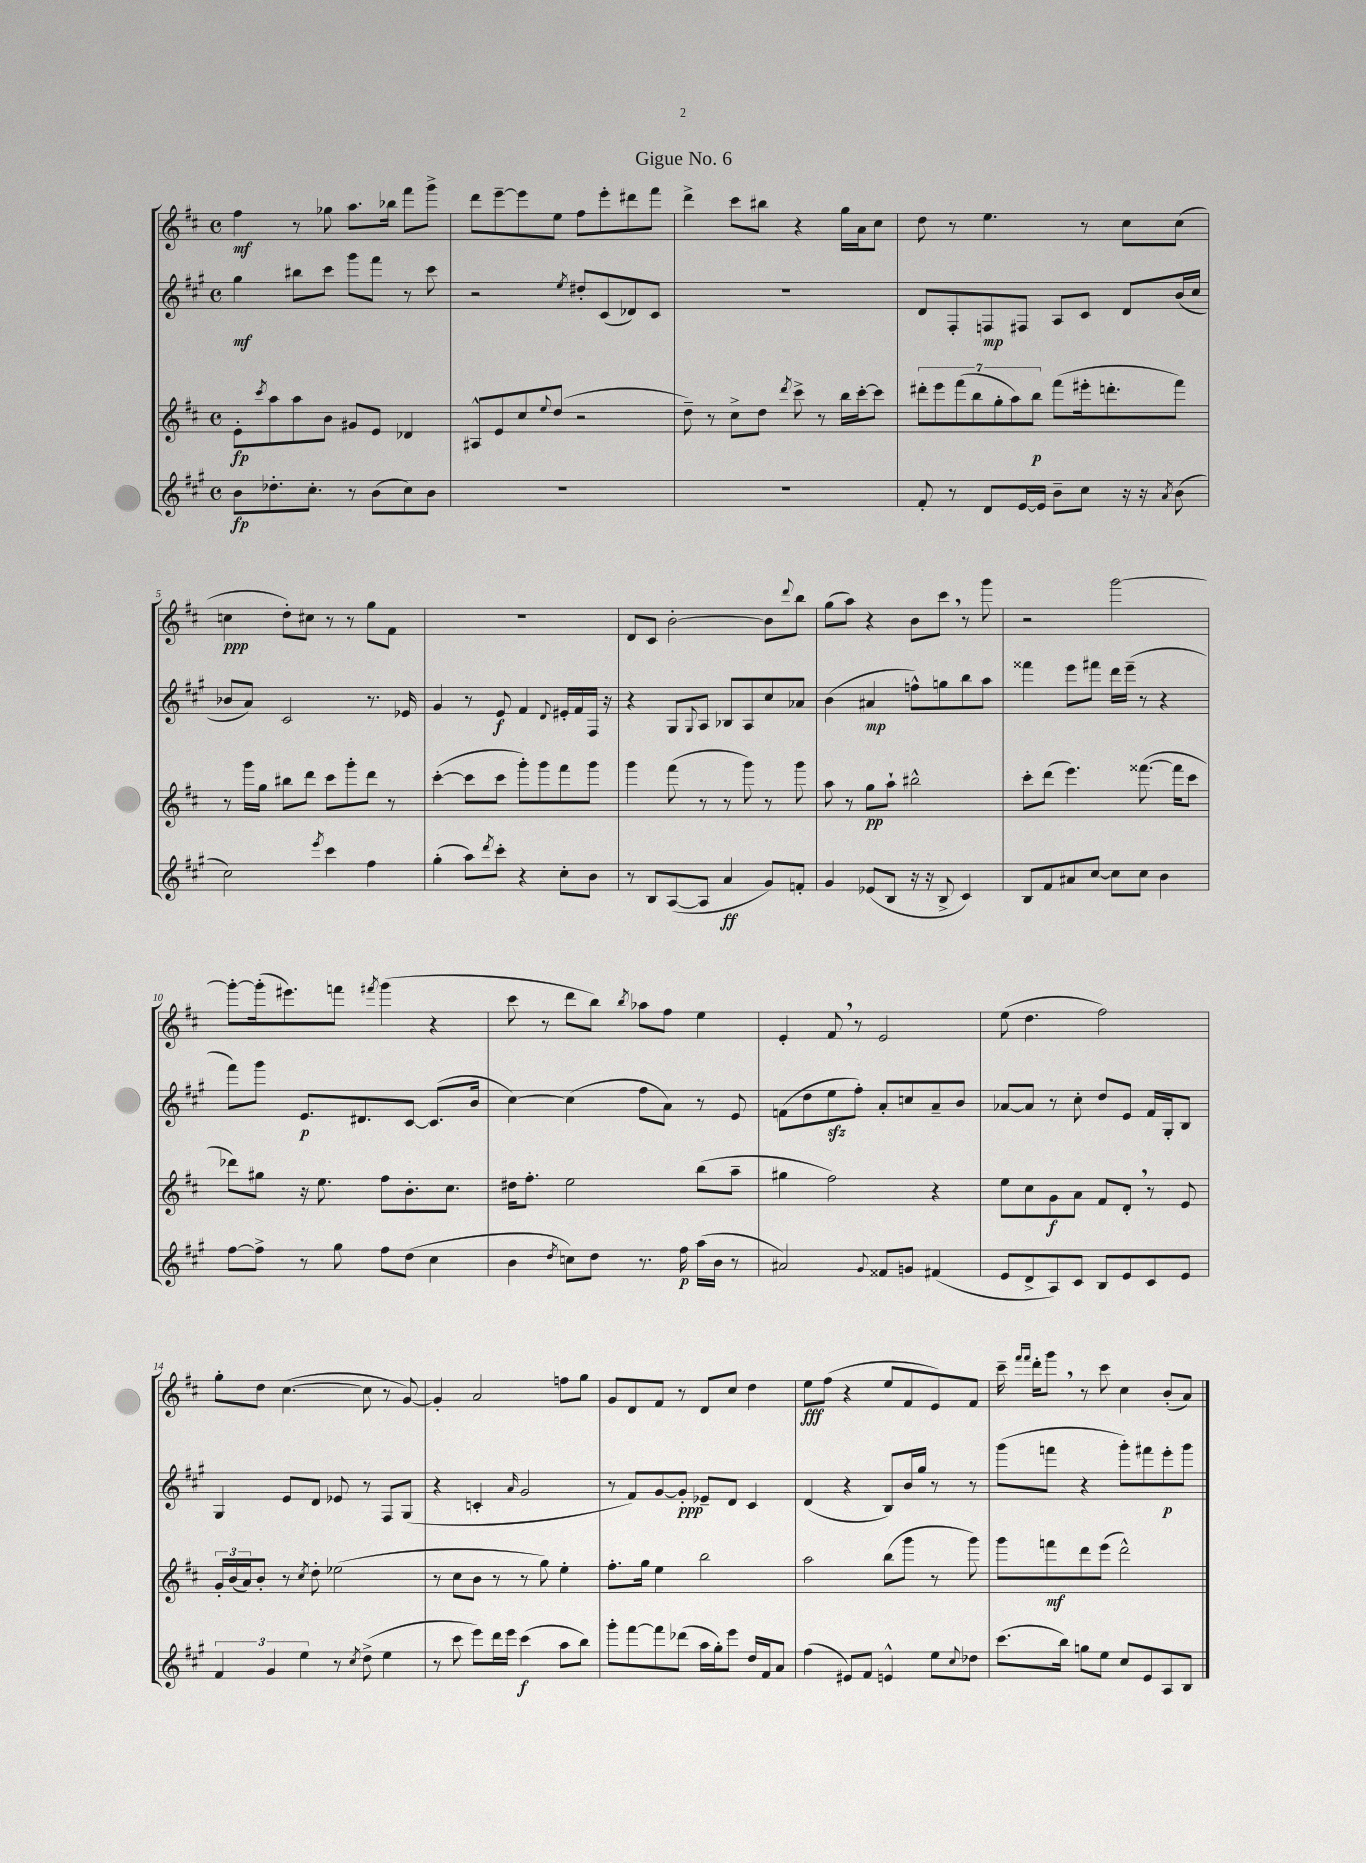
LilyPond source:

\header { title = "Gigue No. 6" }
<<
\new StaffGroup <<
\new Staff = "s0" {
    \clef treble \key d \major \defaultTimeSignature \time 4/4
    fis''4\mf r8 ges''8 a''8. bes''16 fis'''8 g'''8-> |
    d'''8 e'''8~-- e'''8 e''8 fis''8 e'''8-. dis'''8 fis'''8 |
    d'''4-> cis'''8 bis''8 r4 g''16 a'16 cis''8 |
    d''8 r8 e''4. r8 cis''8 cis''8( |
    c''4\ppp d''8-.) cis''8 r8 r8 g''8 fis'8 |
    R1 |
    d'8 cis'8 b'2~-. b'8 \appoggiatura { d'''8 } b''8 |
    g''8( a''8) r4 b'8 cis'''8 \breathe r8 g'''8 |
    r2 g'''2~ |
    g'''8~-. g'''16-.( eis'''8.) f'''8 \acciaccatura { fis'''8 } g'''4( r4 |
    cis'''8 r8 d'''8 b''8) \acciaccatura { b''8 } aes''8 fis''8 e''4 |
    e'4-. fis'8 \breathe r8 e'2 |
    e''8( d''4. fis''2) |
    g''8-. d''8 cis''4.~( cis''8 r8 g'8~) |
    g'4-. a'2 f''8 g''8 |
    g'8 d'8 fis'8 r8 d'8 cis''8 d''4 |
    e''8\fff fis''8( r4 e''8 fis'8 e'8) fis'8 |
    cis'''16-- \grace { fis'''16 fis'''16 } d'''16-. g'''8 \breathe r8 cis'''8 cis''4 b'8-.( a'8) \bar "|." |
}
\new Staff = "s1" {
    \clef treble \key a \major \defaultTimeSignature \time 4/4
    gis''4\mf bis''8 cis'''8 gis'''8 fis'''8 r8 cis'''8 |
    r2 \acciaccatura { e''8 } dis''8-. cis'8( des'8) cis'8 |
    R1 |
    d'8 fis8-. f8\mp fis8 a8 cis'8 d'8 b'16( cis''16 |
    bes'8 a'8) cis'2 r8. ees'16 |
    gis'4 r8 e'8\f fis'4 \appoggiatura { d'8 } eis'16-. fis'16 fis16 r16 |
    r4 gis8 \appoggiatura { gis8 } a8 bes8 a8 cis''8 aes'8 |
    b'4( ais'4\mp f''8-^) g''8 b''8 a''8 |
    fisis'''4 e'''8 fis'''8 d'''16 e'''16--( r8 r4 |
    fis'''8) gis'''8 e'8.\p dis'8. cis'8~ cis'8.( b'16 |
    cis''4~) cis''4( fis''8 a'8) r8 e'8 |
    f'8( d''8 e''8\sfz fis''8-.) a'8-. c''8 a'8-- b'8 |
    aes'8~ aes'8 r8 cis''8-. d''8 e'8 fis'16 gis16-. b8 |
    gis4 e'8 d'8 ees'8 r8 fis8 gis8( |
    r4 c'4-. \grace { a'16 } gis'2 |
    r8 fis'8) gis'8~ gis'8-.\ppp ees'8-- d'8 cis'4 |
    d'4( r4 b8) b'16 gis''16 r8 r8 |
    gis'''8( f'''8 r4 gis'''8-.) fis'''8 e'''8-.\p gis'''8 \bar "|." |
}
\new Staff = "s2" {
    \clef treble \key d \major \defaultTimeSignature \time 4/4
    e'8-.\fp \acciaccatura { cis'''8 } a''8 a''8 b'8 gis'8 e'8 des'4 |
    ais8-^ e'8 cis''8 \appoggiatura { e''8 } d''8( r2 |
    d''8--) r8 cis''8-> d''8 \acciaccatura { d'''8 } cis'''8-> r8 b''16 cis'''16~-. cis'''8 |
    \tuplet 7/4 { dis'''8-. e'''8 fis'''8( b''8 g''8-. a''8) b''8\p } fis'''8( eis'''16-. d'''8.-. fis'''8) |
    r8 g'''16 g''16 bis''8 d'''8 cis'''8 g'''8-. d'''8 r8 |
    cis'''4~-.( cis'''8 cis'''8 g'''8-.) g'''8 fis'''8 g'''8 |
    g'''4 fis'''8( r8 r8 g'''8) r8 g'''8 |
    a''8 r8 g''8\pp a''8-! bis''2-^ |
    cis'''8-. d'''8( e'''4.) fisis'''8.~( fisis'''16 cis'''8 |
    des'''8) gis''8 r16 e''8. fis''8 b'8.-. cis''8. |
    dis''16 fis''8.-. e''2 b''8( a''8-- |
    gis''4 fis''2) r4 |
    e''8 cis''8 g'8\f a'8 fis'8 d'8-. \breathe r8 e'8 |
    \tuplet 3/2 { g'16-. b'16( a'16) } b'8-. r8 \acciaccatura { cis''8 } d''8-. ees''2( |
    r8 cis''8 b'8 r8 r8 g''8) e''4-. |
    fis''8.-. g''16 e''4 b''2 |
    a''2 b''8( g'''8 r8 g'''8) |
    g'''8 f'''8\mf d'''8 e'''8( d'''2-^) \bar "|." |
}
\new Staff = "s3" {
    \clef treble \key a \major \defaultTimeSignature \time 4/4
    b'8\fp des''8.-. cis''8.-. r8 b'8( cis''8) b'8 |
    R1 |
    R1 |
    fis'8-. r8 d'8 e'16~ e'16 b'8-- cis''8 r16 r16 \acciaccatura { a'8 } b'8( |
    cis''2) \acciaccatura { e'''8 } cis'''4 fis''4 |
    gis''4-.( a''8) \acciaccatura { d'''8 } cis'''8-. r4 cis''8-. b'8 |
    r8 b8 a8~( a8 a'4\ff gis'8) f'8-. |
    gis'4 ees'8( b8 r16 r16 b8-> cis'4) |
    b8 fis'8 ais'8 cis''8~ cis''8 cis''8 b'4 |
    fis''8~ fis''8-> r8 gis''8 fis''8 d''8( cis''4 |
    b'4 \acciaccatura { d''8 } c''8) d''8 r8. fis''16\p a''16( b'16 r8 |
    ais'2) \appoggiatura { gis'8 } fisis'8 g'8 fis'4( |
    e'8 d'8-> a8) cis'8 b8 e'8 cis'8 e'8 |
    \tuplet 3/2 { fis'4 gis'4 e''4 } r8 \acciaccatura { cis''8 } d''8->( e''4 |
    r8 cis'''8 e'''8) d'''16 e'''16 cis'''4\f( a''8 b''8) |
    gis'''8-. fis'''8~ fis'''8 des'''8( a''16 gis''16-.) e'''8 d''16 fis'16 a'8 |
    fis''4( eis'8) fis'8 e'4-^ e''8 \appoggiatura { cis''8 } des''8 |
    cis'''8.( b''16) g''8 e''8 cis''8 e'8 a8 b8 \bar "|." |
}
>>
>>
